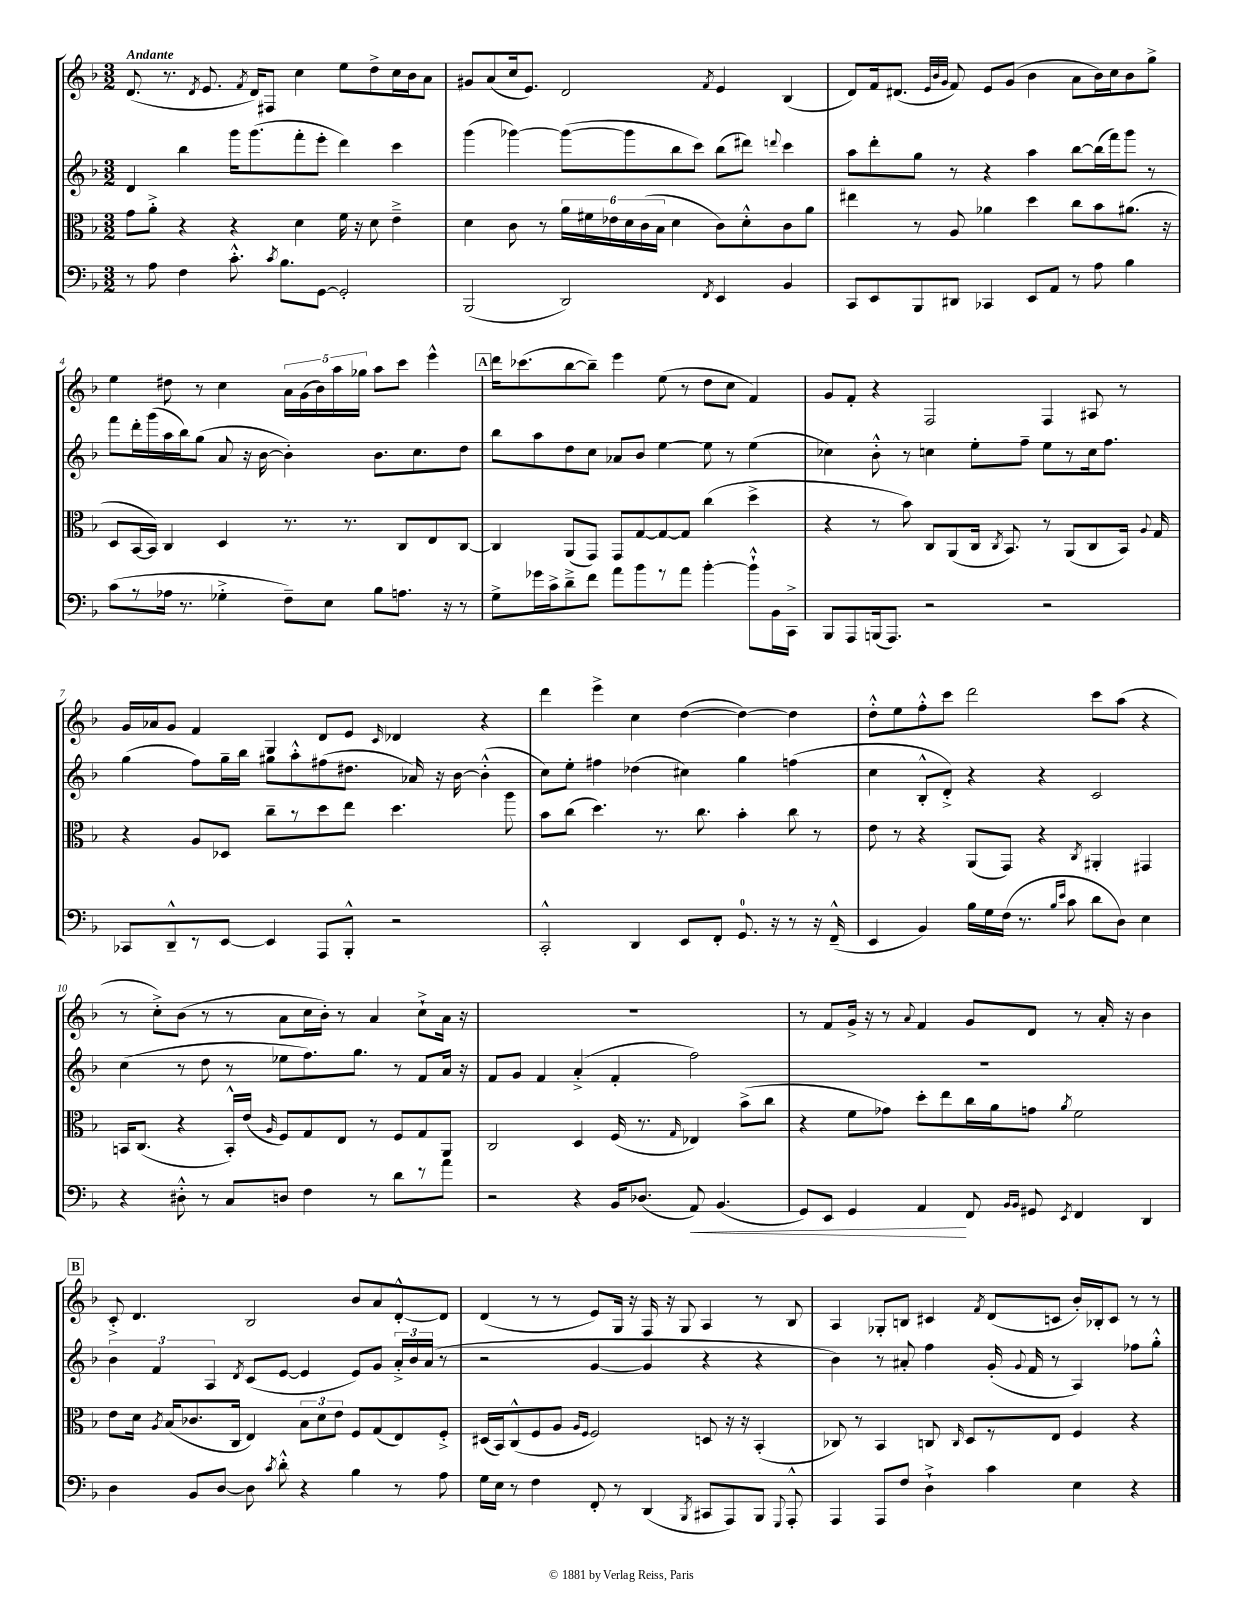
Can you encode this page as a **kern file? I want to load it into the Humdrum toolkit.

**kern	**kern	**kern	**kern
*staff4	*staff3	*staff2	*staff1
*clefF4	*clefC3	*clefG2	*clefG2
*k[b-]	*k[b-]	*k[b-]	*k[b-]
*M3/2	*M3/2	*M3/2	*M3/2
8r	8g\L	4d/	(8.d/
8A\	8a'^\J	.	.
.	.	.	8.r
4F\	4r	4bb-\	.
.	.	.	8qd/
.	.	.	8.e/
8.c'^^\	4r	16ggg\LK	.
.	.	.	8qf/
.	.	(8.ggg\	16d/LK)
.	.	.	8F#/J
8qc/	.	.	.
8.B-\L	.	.	.
.	4d\	8fff'\	4cc\
[8GG\J	.	8eee'\J	.
2GG'/]	16f\	4ddd\)	8ee\L
.	16r	.	.
.	8d\	.	8dd^\
.	4e~^\	4ccc\	16cc\L
.	.	.	16b-\J
.	.	.	8a\J
=	=	=	=
(2BBB-/	4d\	(4ggg\	8g#/L
.	.	.	(8a/
.	8c\	[4ggg-\)	16cc/k
.	.	.	8.e/J)
.	8r	.	.
2DD/)	24a\LL	(8ggg-\_L	2d/
.	24f#\	.	.
.	24e-\	.	.
.	24d\	8ggg-\]	.
.	(24c\	.	.
.	24B-\JJ	.	.
.	4d\	8bb-\	.
.	.	8ccc\J)	.
8qFF/	.	.	8qf/
4EE/	8c\L)	(8bb-\L	4e/
.	8d'^^\	8ddd#\J)	.
.	.	8qqddd/	.
4BB-/	8c\	4ccc\	(4B-/
.	8a\J	.	.
=	=	=	=
8CC/L	4ee#\	8aa\L	8d/L)
8EE/	.	8ddd'\	16f/k
.	.	.	(8.d#/J
8BBB-/	8r	8gg\J	.
.	.	.	32qqe/LLL
.	.	.	32qqb-/
.	.	.	32qqg/JJJ
8DD#/J	8A/	8r	8f/)
4CC-/	4a-\	4r	8e/L
.	.	.	(8g/J
8EE/L	4dd\	4aa\	4b-\
8AA/J	.	.	.
8r	8cc\L	[8bb-\L	8a\L
8A\	8b-\	(16bb-\]L	16b-\L)
.	.	16fff\J)	16cc\J
4B-\	(8.a#\J	8ggg\J	8b-\
.	.	8r	8gg^\J
.	16r	.	.
=	=	=	=
(8c\L	8D/L	8fff\L	4ee\
8r	[16BB-/L	16ddd'\L	.
.	16BB-/]JJ)	(16ggg\	.
16A-\Jk	4C/	16aa\	8dd#\
8.r	.	16bb-\J)	.
.	.	(8gg\J	8r
4G-'^\	4D/	8a/	4cc\
.	.	16r	.
.	.	[16b-\	.
8F~\L)	8.r	4b-'\])	20a\LL
.	.	.	(20g\
.	.	.	20b-\)
8E\J	.	.	.
.	.	.	20aa\
.	8.r	.	.
.	.	.	20gg-\JJ
8B-\L	.	8.b-\L	8aa\L
8.A\J	8C/L	.	8ccc\J
.	.	8.cc\	.
.	8E/	.	4eee^^\
16r	.	.	.
8r	[8C/J	8dd\J	.
=	=	=	=
8G^\L	4C/]	8bb-\L	16ddd\LK
.	.	.	(8.ccc-\
16g-\L	.	8aa\	.
16c^\J	.	.	.
8d~^\	(8AA/L	8dd\	[8bb-\
8f\J	8GG/J)	8cc\J	8bb-~\]J)
8a\L	8GG/L	8a-/L	4eee\
8b-\	[8G/	8b-/J	.
8r	8G/_	[4ee\	(8ee\
8a\J	8G/]J	.	8r
[4b-'\	(4cc\	8ee\]	8dd\L
.	.	8r	8cc\J
8b-`^^\]L	4dd^\	(4ee\	4f/)
16BB-\L	.	.	.
16CC^\JJ	.	.	.
=	=	=	=
8BBB-/L	4r	4cc-\)	8g/L
8AAA/	.	.	8f'/J
(16BBB/k	8r	8b-'^^\	4r
8.AAA/J)	.	.	.
.	8b-\)	8r	.
2r	8C/L	4cc\	2F/
.	(8AA/	.	.
.	16C/Jk	8ee'\L	.
.	8qC/	.	.
.	8.BB-/)	.	.
.	.	8ff~\J	.
2r	8r	8ee\L	4F/
.	(8AA/L	8r	.
.	8C/	16cc\k	8A#/
.	.	8.ff\J	.
.	16BB-/Jk)	.	8r
.	8qqA/	.	.
.	16G/	.	.
=	=	=	=
8CC-/L	4r	(4gg\	16g/LL
.	.	.	16a-/J
8DD~^^/	.	.	8g/J
8r	8A/L	8ff\L)	4f/
[8EE/J	8D-/J	16gg~\L	.
.	.	16bb-\JJ	.
4EE/]	8cc~\L	8gg#\L	4G/
.	8r	8aa'^^\	.
8AAA/L	8dd\	(8ff#\	8d/L
8BBB-'^^/J	8ee\J	8.dd#\J	8e/J
.	.	.	16qqc/
2r	4.dd\	.	4d-/
.	.	16a-/)	.
.	.	16r	.
.	.	[16b-\	.
.	.	(4b-'^^\]	4r
.	8aa\	.	.
=	=	=	=
2CC'^^/	8b-\L	8cc\L)	4ddd\
.	(8cc\J	8ee'\J	.
.	4.dd\)	4ff#\	4eee^\
4DD/	.	(4dd-\	4cc\
.	8.r	.	.
8EE/L	.	4cc#\)	([4dd\
.	8.cc\	.	.
8FF'/J	.	.	.
8.GG/	4b-'\	4gg\	4dd\_)
16r	.	.	.
8r	8cc\	(4ff\	4dd\]
16r	8r	.	.
(16FF~^^/	.	.	.
=	=	=	=
4EE/	8e\	4cc\	8dd'^^\L
.	8r	.	8ee\
4BB-/)	4r	8B-'^^/L	8ff'^^\
.	.	8d'^/J)	8ccc\J
16B-\LL	(8AA/L	4r	2ddd\
16G\	.	.	.
(16F\JJ	8GG/J)	.	.
8.r	.	.	.
.	4r	4r	.
16qqB-/LL	.	.	.
16qqe/JJ	.	.	.
8c\	.	.	.
.	8qC/	.	.
8d\L	4AA#'/	2c/	8ccc\L
8D\J)	.	.	(8aa\J
4E\	4GG#/	.	4r
=	=	=	=
4r	16BB/LK	(4cc\	8r
.	(8.C/J	.	.
.	.	.	8cc'^\L)
8D#'^^\	4r	8r	(8b-\J
8r	.	8dd\	8r
8C/L	16BB'^^/LL)	8r	8r
.	(16e/JJ	.	.
.	16qqA/	.	.
8D/J	8F/L)	8ee-\L	8a\L
4F\	8G/	8.ff\)	16cc\L
.	.	.	16b-'\JJ)
.	8E/J	.	8r
.	.	8.gg\J	.
8r	8r	.	4a/
8d\L	8F/L	8r	.
8r	8G/	8f/L	8cc`^\L
8a\J	8AA/J	16a/Jk	16a\Jk
.	.	16r	16r
=	=	=	=
2r	2C/	8f/L	1.r
.	.	8g/J	.
.	.	4f/	.
4r	4D/	(4a'^/	.
16BB-/LK	(16F/	4f'/	.
(8.D-/J	8.r	.	.
.	16qqG/	.	.
8AA/)	4E-/)	2ff\)	.
(4.BB-/	.	.	.
.	(8b-^\L	.	.
.	8cc\J	.	.
=	=	=	=
8GG/L)	4r	1.r	8r
8EE/J	.	.	8f/L
4GG/	8f\L	.	16g^/Jk
.	.	.	16r
.	8g-\J)	.	8r
.	.	.	8qqa/
4AA/	8dd'\L	.	4f/
.	8ee\	.	.
8FF/	16cc\L	.	8g/L
.	16a\J	.	.
16qqBB-/LL	.	.	.
16qqBB-/JJ	.	.	.
8GG#/	8g\J	.	8d/J
8qEE/	8qa/	.	.
4FF/	2f\	.	8r
.	.	.	16a'/
.	.	.	16r
4DD/	.	.	4b-\
=	=	=	=
4D\	8e\L	6b-\	8c'^/
.	16d\Jk	.	4.d/
.	.	6f/	.
.	8qA/	.	.
.	(16B-/LK	.	.
8BB-/L	8.c-/	.	.
.	.	6A/	.
[8D/J	.	.	.
.	16C/Jk	.	.
.	.	8qd/	.
8D\]	4E/)	(8c/L	2B-/
8qc/	.	.	.
8d'^^\	.	[8e/J	.
4r	12B-\L	4e/]	.
.	12d\	.	.
.	12e\J	.	.
4B-\	8F/L	8e/L)	8b-/L
.	(8G/	8g/J	8a/
8r	8E/)	24a'^/LL	[8d'^^/
.	.	24b-/	.
.	.	(24a/JJ	.
8A\	8F'^/J	8r	8d/]J
=	=	=	=
16G\LL	(16D#/LL	2r	(4d/
16E\JJ	16BB-/J)	.	.
8r	(8C^^/	.	.
4F\	8F/	.	8r
.	8A/J	.	8r
.	16qqA/LL	.	.
.	16qqF/JJ	.	.
8FF'/	2F/)	[4g/	8e/L)
8r	.	.	16G/Jk
.	.	.	16r
(4DD/	.	4g/]	16F/
.	.	.	16r
.	.	.	8G/
8qBBB-/	.	.	.
8CC#/L	8D/	4r	4A/
8AAA/)	16r	.	.
.	16r	.	.
8BBB-/J	(4BB-'/	4r	8r
8qqGGG/	.	.	.
8AAA'^^/	.	.	8B-/
=	=	=	=
4AAA/	8C-/)	4b-\)	4A/
.	8r	.	.
8AAA/L	4BB-/	8r	8G-'/L
8F/J	.	8a#'/	8B/J
4D`^\	8C/	4ff\	4c#/
.	16qqC/	.	.
.	8D/L	.	.
.	.	.	8qf/
4c\	8r	(16g'/	(8d/L
.	.	8qqg/	.
.	.	16f/	.
.	8E/J	8r	8c/J
4E\	4F/	4A/)	16b-'/LL)
.	.	.	16B-'/J
.	.	.	8c/J
4r	4r	8ff-\L	8r
.	.	8gg'^^\J	8r
==	==	==	==
*-	*-	*-	*-
